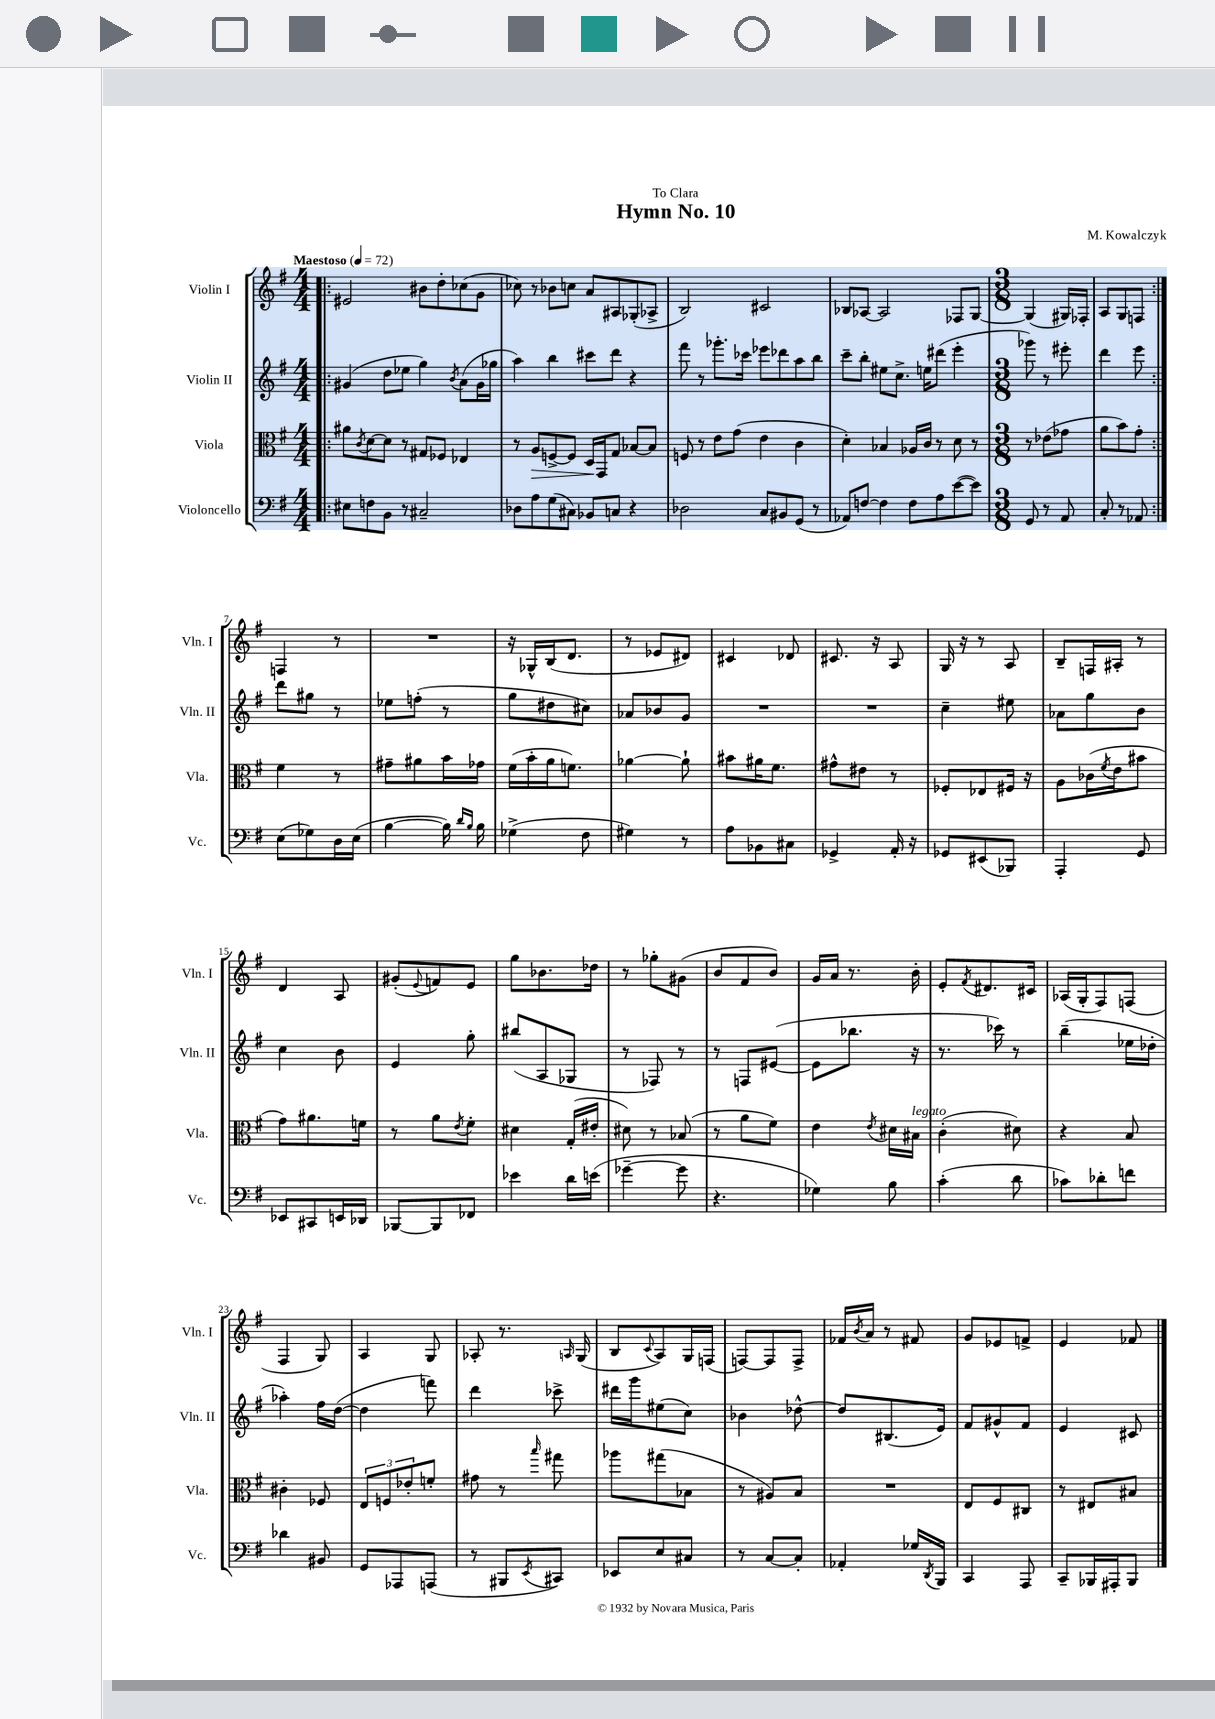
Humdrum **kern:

**kern	**kern	**kern	**kern
*staff4	*staff3	*staff2	*staff1
*clefF4	*clefC3	*clefG2	*clefG2
*k[f#]	*k[f#]	*k[f#]	*k[f#]
*M4/4	*M4/4	*M4/4	*M4/4
*MM72	*MM72	*MM72	*MM72
=!|:	=!|:	=!|:	=!|:
8E#\L	8a#\L	(4g#/	2e#/
.	8qc/	.	.
8F\	[8d\	.	.
8BB\J	8d\]J	8dd\L	.
8r	8r	8ee-\J	.
2C#~/	8G#/L	4gg\)	8b#\L
.	8F-/J	.	8dd'\
.	.	8qb/	.
.	4E-/	(8a\L	(8cc-\
.	.	16g#\L	8g\J
.	.	16gg-\JJ	.
=	=	=	=
8D-\L	8r	4aa\)	8cc-\)
8A\	8A/L	.	8r
(8G\	[8F^/	4bb\	8b-\L
8C#\J)	8F/]J	.	8cc\J
8BB-/L	16D/LL	8ccc#\L	8a/L
.	16GG/J	.	.
8C/J	8G/J	8ddd\J	8A#/
4r	[8B-/L	4r	(8G-'/
.	8B-/]J	.	8A-^/J
=	=	=	=
2D-\	8F/	8fff#\	2B/)
.	8r	8r	.
.	8e\L	8.ggg-'\L	.
.	(8g\J	.	.
.	.	16ccc-\Jk	.
8C/L	4e\	8eee-\L	2c#/
8BB#/	.	8ddd-\	.
(8GG/J	4c\	8aa\	.
8r	.	8bb\J	.
=	=	=	=
8AA-/L)	4d'\)	8ccc~\L	8B-/L
[8F/J	.	8bb'\J	[8A-/J
4F\]	4B-/	8ee#\L	2A-/]
.	.	8.cc^\J	.
8F\L	16A-/LL	.	.
.	16c/JJ	16ee\LK	.
8A\	8r	(8ddd#\J	.
([8e\	8d\	4eee'\	8F-/L
8e\]J)	8r	.	[8G/J
=	=	=	=
*M3/8	*M3/8	*M3/8	*M3/8
8GG/	8r	8ggg-\)	(4G/]
8r	(8e-\L	8r	.
8AA/	8g-\J	8eee#'\	16G#/LL)
.	.	.	16F-'/JJ
=	=	=	=
8C'/	8a\L	4ddd\	8A/L
8r	8b\)	.	8G/
8AA-/	8g'\J	8eee\	8F/J
=:|!	=:|!	=:|!	=:|!
(8E\L	4f#\	8ddd\L	4F/
8G-\)	.	8gg#\J	.
16D\L	8r	8r	8r
(16E\JJ	.	.	.
=	=	=	=
[4B\	8g#~\L	8ee-\L	4.r
.	8a#\	(8ff'\J	.
16B\])	16b\L	8r	.
16qqd/LL	.	.	.
16qqB/JJ	.	.	.
16B\	16g-\JJ	.	.
=	=	=	=
(4G-^\	(16f#\LL	8gg\L	16r
.	16b'\	.	16G-^^/LL
.	16a\J	8dd#\	(16B/J
.	8.f\J)	.	8.d/J
8F#\	.	8cc#\J)	.
=	=	=	=
4G#\)	[4a-\	8a-/L	8r
.	.	8b-/	8e-/L
8r	8a-`\]	8g/J	8d#/J)
=	=	=	=
8A\L	8b#\L	4.r	4c#/
8BB-\	16a#\K	.	.
.	8.f#\J	.	.
8C#\J	.	.	8d-/
=	=	=	=
4GG-^/	8g#^^\L	4.r	8.c#/
.	8e#\J	.	.
.	.	.	16r
16AA'/	8r	.	8A/
16r	.	.	.
=	=	=	=
8GG-/L	8F-'/L	4cc~\	16G/
.	.	.	16r
(8EE#/	8E-/	.	8r
8BBB-/J)	16F#/Jk	8ee#\	8A/
.	16r	.	.
=	=	=	=
4AAA'/	8A\L	8a-\L	8B~/L
.	(16c-\L	8gg\	16F/L
.	8qf#/	.	.
.	16e\J	.	16A#'/JJ
8GG/	8b#\J	8b\J	8r
=	=	=	=
8EE-/L	8g\L)	4cc\	4d/
8CC#/	8.a#\	.	.
16EE/L	.	8b\	8A/
16DD-/JJ	16f\Jk	.	.
=	=	=	=
[8BBB-/L	8r	4e/	(8g#'/L
.	.	.	8qqe/
8BBB-/]	8a\L	.	8f/)
.	8qe/	.	.
8FF-/J	8f#'\J	8gg'\	8e/J
=	=	=	=
4e-\	4d#\	(8bb#/L	8gg\L
.	.	8A/	8.b-\
16d\LL	(16G'/LL	8G-/J	.
(16e\JJ	16e#'/JJ	.	16dd-\Jk
=	=	=	=
[4g-~\	8d#\)	8r	8r
.	8r	8F-/)	8gg-'\L
8g-\]	(8B-/	8r	(8g#\J
=	=	=	=
4.r	8r	8r	8b/L
.	8a\L	8F/L	8f#/
.	8f#\J)	([8e#/J	8b/J)
=	=	=	=
4G-\)	4e\	8e#\]L	16g/LL
.	.	.	16a/JJ
.	.	8.bb-\J	8.r
.	8qe/	.	.
8B\	16d#\LL	.	.
.	16B#\JJ	16r	16b'\
=	=	=	=
(4c'\	(4c'\	8.r	8e'/L
.	.	.	8qf#/
.	.	.	8.d#/
.	.	16ccc-\)	.
8d\	8d#\)	8r	.
.	.	.	16c#/Jk
=	=	=	=
8c-\L)	4r	(4bb~\	(16A-/LL
.	.	.	16G'/J
8d-'\	.	.	8F#/)
8f\J	8B/	16ee-\LL	(8F/J
.	.	16dd-'\JJ	.
=	=	=	=
4d-\	4c#'\	4aa-'\)	4F#/
8BB#/	8F-/	16ff#\LL	8G/)
.	.	([16dd\JJ	.
=	=	=	=
8GG/L	12E/L	4dd\]	4A/
.	12F/	.	.
8AAA-/	.	.	.
.	12e-'/	.	.
(8AAA/J	8f'/J	8fff\)	8G/
=	=	=	=
8r	8g#\	4ddd\	8A-'/
8BBB#/L	8r	.	8.r
8qEE/	16qqbb/	.	.
8CC#/J)	8gg#\	8ccc-^\	.
.	.	.	16qqA/
.	.	.	(16G/
=	=	=	=
8EE-/L	8aa-\L	16ddd#\LL	8B/L
.	.	16ggg\J	.
.	.	.	8qqc/
8E/	(8gg#\	(8ee#\	8A/)
8C#/J	8B-\J	8cc\J)	16G/L
.	.	.	(16F/JJ
=	=	=	=
8r	8r	4b-\	[8F/L)
[8C/L	8A#/L)	.	8F/]
8C'/]J	8B/J	[8dd-^^\	8F^/J
=	=	=	=
4AA-'/	4.r	8dd-/]L	16f-/LL
.	.	.	8qb/
.	.	.	16a/JJ
.	.	(8.B#/	8r
16G-/LL	.	.	8f#/
8qDD/	.	.	.
16BBB/JJ	.	16e/Jk)	.
=	=	=	=
4CC/	8E/L	8f#/L	8g/L
.	8F#/	8g#^^/	8e-/
8AAA/	8C#/J	8f#/J	8f^/J
=	=	=	=
8CC~/L	8r	4e/	4e/
16BBB-/L	8E#/L	.	.
16AAA#'/J	.	.	.
8BBB-/J	8B#/J	8c#/	8f-/
==	==	==	==
*-	*-	*-	*-
